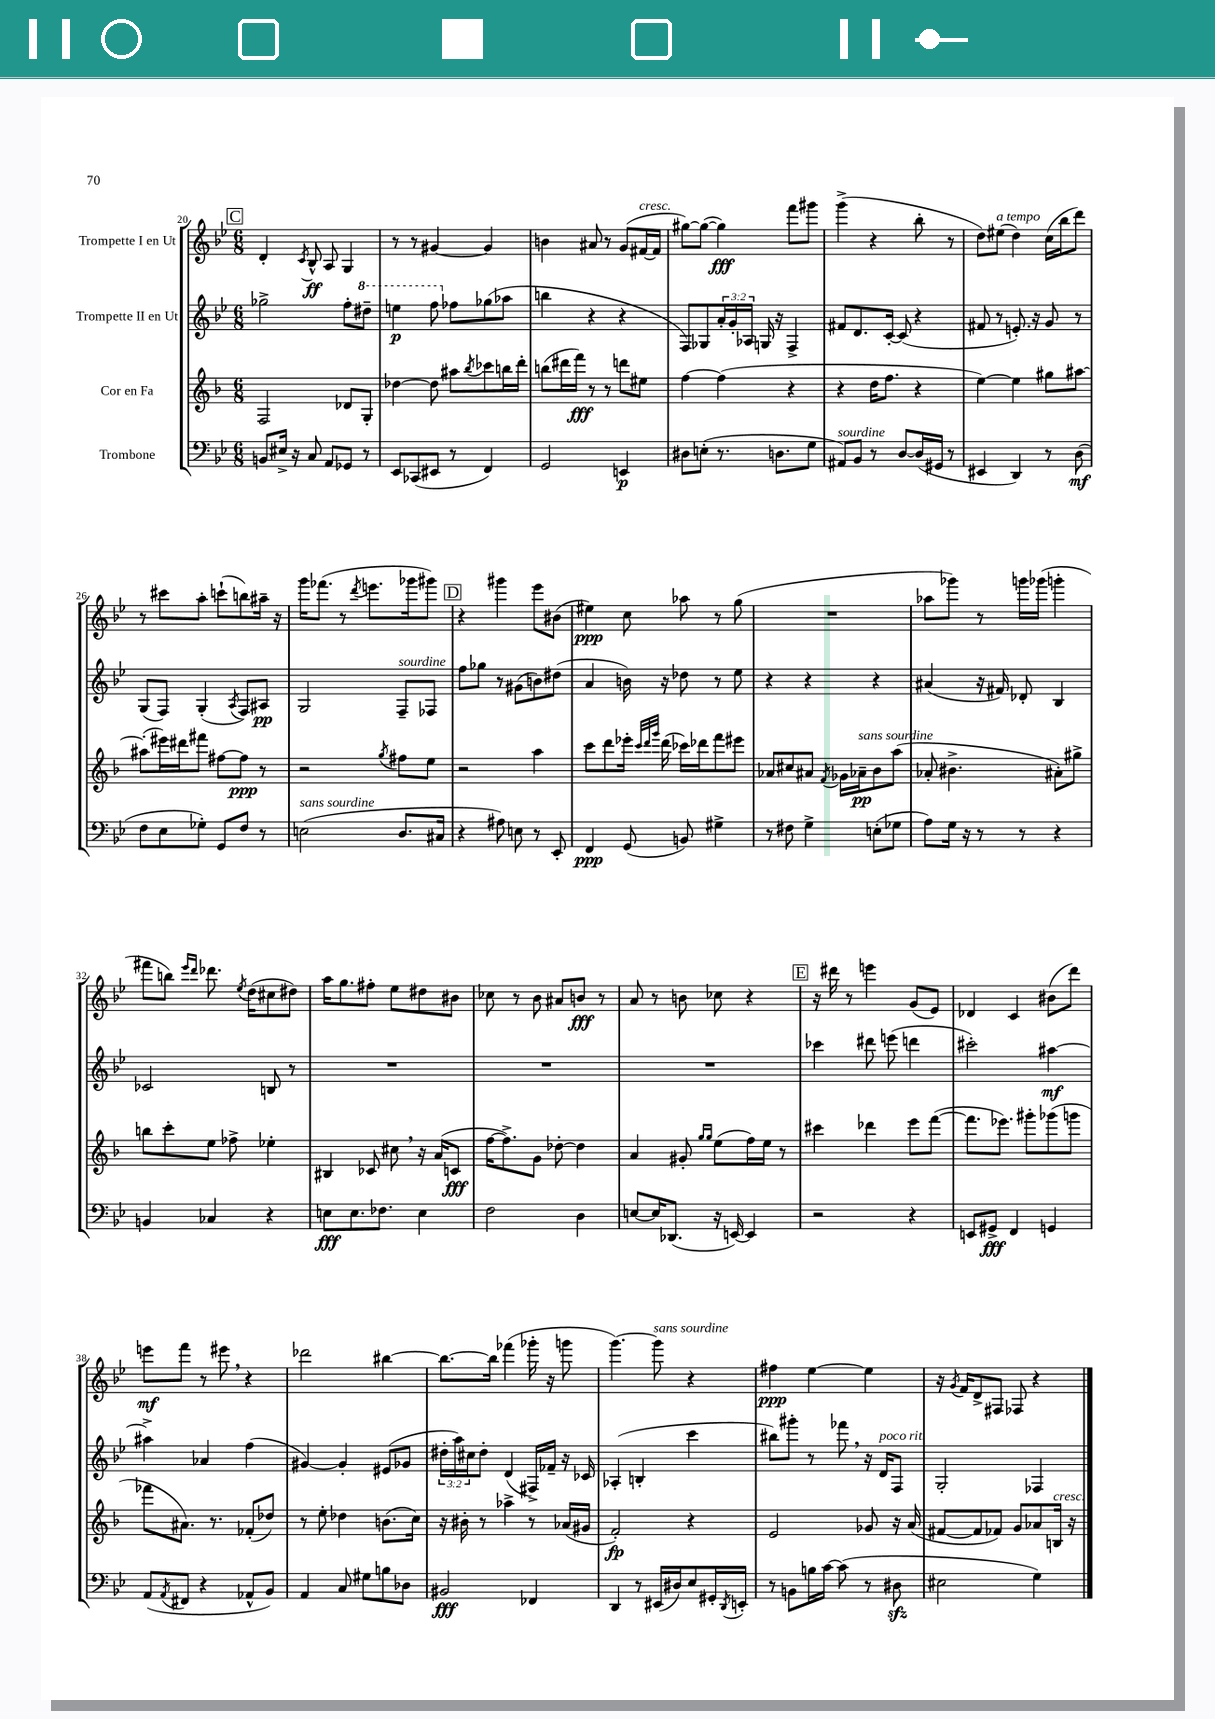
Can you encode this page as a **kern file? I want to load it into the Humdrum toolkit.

**kern	**dynam	**kern	**dynam	**kern	**dynam	**kern	**dynam
*part4	*part4	*part3	*part3	*part2	*part2	*part1	*part1
*staff4	*staff4	*staff3	*staff3	*staff2	*staff2	*staff1	*staff1
*I"Trombone	*	*I"Cor en Fa	*	*I"Trompette II en Ut	*	*I"Trompette I en Ut	*
*clefF4	*	*clefG2	*	*clefG2	*	*clefG2	*
*k[b-e-]	*	*k[b-]	*	*k[b-e-]	*	*k[b-e-]	*
*M6/8	*	*M6/8	*	*M6/8	*	*M6/8	*
!!LO:REH:place=s1:t=C
=20	=20	=20	=20	=20	=20	=20	=20
8BBn/L	.	2F/	.	2gg-X^\	.	4d'/	.
16E#X^/Jk	.	.	.	.	.	.	.
16r	.	.	.	.	.	.	.
.	.	.	.	.	.	8qc/	.
8C/	.	.	.	.	.	8B-^^/	ff
8AA/L	.	.	.	.	.	8A/	.
8GG-X/J	.	8d-X/L	.	8ff'\L	.	4G/	.
*	*	*	*	*8va	*	*	*
8r	.	8G'/J	.	8ddd#X~\J	.	.	.
=21	=21	=21	=21	=21	=21	=21	=21
8EE-/L	.	[4dd-X\	.	4eeen\	p	8r	.
(8CC-X/	.	.	.	.	.	8r	.
8EE#X/J	.	8dd-\]	.	8fff\	.	[4g#X/	.
*	*	*	*	*X8va	*	*	*
8r	.	8aa#X\L	.	8ff-X\L	.	.	.
.	.	8qbb-/	.	.	.	.	.
4FF/)	.	8ccc-X\	.	(8gg-X\	.	4g#/]	.
.	.	16bbn\L	.	8aa-X\J	.	.	.
.	.	16ddd'\JJ	.	.	.	.	.
=22	=22	=22	=22	=22	=22	=22	=22
2GG/	.	(8bbn\L	.	4bbn\	.	4bn\	.
.	.	16ddd#X\L	.	.	.	.	.
.	.	16fff\JJ)	fff	.	.	.	.
.	.	8r	.	4r	.	8a#X/	.
.	.	8r	.	.	.	8r	.
4EEn/	p	8dddn\L	.	4r	.	(8g/L	.
!	!	!	!	!	!	!LO:TX:a:i:t=cresc.	!
.	.	8ee#X\J	.	.	.	[16f#X/L	.
.	.	.	.	.	.	16f#/JJ]	.
=23	=23	=23	=23	=23	=23	=23	=23
8D#X\L	.	[4ff\	.	8F/L)	.	[8gg#X\L)	.
(8En'\J	.	.	.	8G-X/	.	(8gg#\J_	.
8.r	.	(4ff\]	.	24a'/L	.	4gg#\])	fff
.	.	.	.	24g'/	.	.	.
.	.	.	.	24A-X/JJ	.	.	.
.	.	.	.	16Gn/	.	.	.
8.Dn\L	.	.	.	16r	.	.	.
.	.	4r	.	4F^/	.	8fff\L	.
8G\J	.	.	.	.	.	8ggg#X\J	.
=24	=24	=24	=24	=24	=24	=24	=24
!LO:TX:a:i:t=sourdine	!	!	!	!	!	!	!
8AA#X/L)	.	4r	.	8f#X/L	.	(4ggg^\	.
8BB-/J	.	.	.	8.d/	.	.	.
8r	.	16dd\KL	.	.	.	4r	.
.	.	8.ff\J	.	[16c'/Jk	.	.	.
[8D/L	.	.	.	(8c/]	.	.	.
(16D/L]	.	4r	.	4r	.	8bb-'\	.
16GG#X/JJ	.	.	.	.	.	.	.
8r	.	.	.	.	.	8r	.
=25	=25	=25	=25	=25	=25	=25	=25
4EE#X/	.	[4ee\)	.	8f#X/	.	8dd\L)	.
!	!	!	!	!	!	!LO:TX:a:i:t=a tempo	!
.	.	.	.	8r	.	(8ee#X\J	.
4DD/)	.	4ee\]	.	8.en'/)	.	4dd\)	.
.	.	.	.	16r	.	.	.
8r	.	8gg#X\L	.	8g/	.	(16cc\LL	.
.	.	.	.	.	.	16bb-\J	.
(8D\	mf	[8aa#X\J	.	8r	.	8ddd\J)	.
!!LO:LB:g=z
=26	=26	=26	=26	=26	=26	=26	=26
8F\L	.	(8aa#X'\L]	.	(8G/L	.	8r	.
8E-\	.	16eee#X\L)	.	8F/J)	.	8ccc#X\L	.
.	.	16ddd#X\J	.	.	.	.	.
8G-X'\J)	.	8fff#X\J	.	(4G'/	.	8aa'\J	.
8GG/L	.	[8ff#X\L	.	.	.	(8cccn`\L	.
.	.	.	.	8qA/	.	.	.
8F/J	.	8ff#\J]	ppp	8F/L)	.	8bbn\)	.
8r	.	8r	.	8A#X/J	pp	16aa#X~\Jk	.
.	.	.	.	.	.	16r	.
=27	=27	=27	=27	=27	=27	=27	=27
!LO:TX:a:i:t=sans sourdine	!	!	!	!	!	!	!
(2En\	.	2r	.	2G/	.	16ggg\KL	.
.	.	.	.	.	.	(8.fff-X\J	.
.	.	.	.	.	.	8r	.
.	.	.	.	.	.	8qddd/	.
.	.	.	.	.	.	8.eeen\L	.
.	.	8qgg/	.	.	.	.	.
!	!	!	!	!LO:TX:a:i:t=sourdine	!	!	!
8.D/L	.	8ff#X\L	.	8F~/L	.	.	.
.	.	.	.	.	.	16ggg-X\k	.
.	.	8ee\J	.	8F-X/J	.	8ggg#X\J)	.
16C#X/Jk	.	.	.	.	.	.	.
!!LO:REH:place=s1:t=D
=28	=28	=28	=28	=28	=28	=28	=28
4r	.	2r	.	8ff\L	.	4r	.
.	.	.	.	8gg-X\J	.	.	.
8A#X\)	.	.	.	8r	.	4ggg#X\	.
8En\	.	.	.	(8g#X\L	.	.	.
8r	.	4aa\	.	8bn\)	.	8eee-\L	.
8EE-'/	.	.	.	(8dd#X\J	.	(8b#X\J	.
=29	=29	=29	=29	=29	=29	=29	=29
4FF/	ppp	8ccc\L	.	4a/	.	4ee#X\)	ppp
.	.	8ddd\	.	.	.	.	.
(8GG/	.	16eee-X'\Jk	.	16bn\)	.	8cc\	.
.	.	32qqccc/LLL	.	.	.	.	.
.	.	32qqddd/	.	.	.	.	.
.	.	32qqggg/JJJ	.	.	.	.	.
.	.	(16ddd\	.	16r	.	.	.
8BBn/)	.	16ccc-X\LL)	.	8dd-X\	.	8aa-X\	.
.	.	16ddd-X\J	.	.	.	.	.
4G#X^\	.	8fff\	.	8r	.	8r	.
.	.	8eee#X\J	.	8ee-\	.	(8gg\	.
=30	=30	=30	=30	=30	=30	=30	=30
8r	.	8a-X/L	.	4r	.	2.r	.
8F#X\	.	8cc#X/	.	.	.	.	.
4G^\	.	8a#X/J	.	4r	.	.	.
.	.	8qf/	.	.	.	.	.
.	.	16g-X\LL	.	.	.	.	.
!	!	!LO:TX:a:i:t=sans sourdine	!	!	!	!	!
.	.	16a-X~\J	pp	.	.	.	.
(8En'\L	.	8b-\	.	4r	.	.	.
8G-X\J	.	(8aa\J	.	.	.	.	.
=31	=31	=31	=31	=31	=31	=31	=31
8A\L)	.	8a-X'/	.	(4a#X/	.	8aa-X\L	.
16G\Jk	.	4.b#X^\	.	.	.	8ggg-X\J)	.
16r	.	.	.	.	.	.	.
8r	.	.	.	16r	.	8r	.
.	.	.	.	16f#X/)	.	.	.
8r	.	.	.	8d-X'/	.	16gggn\LL	.
.	.	.	.	.	.	(16ggg-X\JJ	.
4r	.	8a#X'\L)	.	4B-/	.	4gggn'\	.
.	.	8gg#X^\J	.	.	.	.	.
!!LO:LB:g=z
=32	=32	=32	=32	=32	=32	=32	=32
4BBn/	.	8bbn\L	.	2c-X/	.	8fff#X\L	.
.	.	8ccc'\	.	.	.	8bbn\J)	.
.	.	.	.	.	.	16qqeee-/LL	.
.	.	.	.	.	.	16qqddd/JJ	.
4C-X/	.	8ee\J	.	.	.	8.ddd-X\	.
.	.	8ff-X^\	.	.	.	.	.
.	.	.	.	.	.	8qee-/	.
.	.	.	.	.	.	(16dd\KL	.
4r	.	4ee-X'\	.	8Bn/	.	8cc#X\	.
.	.	.	.	8r	.	8dd#X\J)	.
=33	=33	=33	=33	=33	=33	=33	=33
8En\L	fff	4B#X/	.	2.r	.	16aa\KL	.
.	.	.	.	.	.	8.gg\	.
8.E\	.	.	.	.	.	.	.
.	.	8c-X/	.	.	.	8ff#X'\J	.
8.F-X\J	.	.	.	.	.	.	.
.	.	8cc#X,\	.	.	.	8ee-\L	.
4E\	.	16r	.	.	.	8dd#X\	.
.	.	(16a/KL	.	.	.	.	.
.	.	8cn/J	fff	.	.	8b#X\J	.
=34	=34	=34	=34	=34	=34	=34	=34
2F\	.	[16ff\KL	.	2.r	.	8cc-X\	.
.	.	8.ff^\])	.	.	.	.	.
.	.	.	.	.	.	8r	.
.	.	8g\J	.	.	.	8b-\	.
.	.	[8dd-X'\	.	.	.	8a#X/L	.
4D\	.	4dd-\]	.	.	.	8bn/J	fff
.	.	.	.	.	.	8r	.
=35	=35	=35	=35	=35	=35	=35	=35
[8En/L	.	4a/	.	2.r	.	8a/	.
16E/K]	.	.	.	.	.	8r	.
(8.DD-X/J	.	.	.	.	.	.	.
.	.	8g#X'/	.	.	.	8bn\	.
.	.	16qqgg/LL	.	.	.	.	.
.	.	16qqgg/JJ	.	.	.	.	.
16r	.	(8ee\L	.	.	.	8cc-X\	.
[16EEn/)	.	.	.	.	.	.	.
4EE/]	.	16ff\L)	.	.	.	4r	.
.	.	16ee\JJ	.	.	.	.	.
.	.	8r	.	.	.	.	.
!!LO:REH:place=s1:t=E
=36	=36	=36	=36	=36	=36	=36	=36
2r	.	4ccc#X\	.	4ccc-X\	.	16r	.
.	.	.	.	.	.	16ddd#X\	.
.	.	.	.	.	.	8r	.
.	.	4ddd-X\	.	8ddd#X\	.	4eeen\	.
.	.	.	.	(8eeen\	.	.	.
4r	.	8eee\L	.	4dddn\	.	(8g/L	.
.	.	([8fff\J	.	.	.	8e-/J)	.
=37	=37	=37	=37	=37	=37	=37	=37
8EEn/L	.	8.fff\L]	.	2ccc#X'\)	.	4d-X/	.
8GG#X^/J	fff	.	.	.	.	.	.
.	.	8.eee-X\J)	.	.	.	.	.
4FF/	.	.	.	.	.	4c/	.
.	.	8ggg#X'\L	.	.	.	.	.
4GGn/	.	(8ggg-X\	.	[4aa#X\	mf	(8b#X\L	.
.	.	8gggn\J	.	.	.	8ddd\J)	.
!!LO:LB:g=z
=38	=38	=38	=38	=38	=38	=38	=38
(8AA/L	.	8fff-X\L	.	4aa#X^\]	.	8eeen\L	mf
8qAA/	.	.	.	.	.	.	.
8FF#X/J	.	8.a#X\J)	.	.	.	8fff\J	.
4r	.	.	.	4a-X/	.	8r	.
.	.	8.r	.	.	.	.	.
.	.	.	.	.	.	8eee#X,\	.
8AA-X^^/L	.	(8f-X'/L	.	(4ff\	.	4r	.
8BB-/J)	.	8dd-X/J)	.	.	.	.	.
=39	=39	=39	=39	=39	=39	=39	=39
4AA/	.	8r	.	[4g#X/)	.	2ddd-X\	.
.	.	8ee'\	.	.	.	.	.
8C/	.	4dd-X\	.	4g#'/]	.	.	.
8G#X\L	.	.	.	.	.	.	.
8Bn\	.	(8.bn\L	.	(8e#X/L	.	[4bb#X\	.
8D-X\J	.	.	.	8g-X/J	.	.	.
.	.	16cc\Jk)	.	.	.	.	.
=40	=40	=40	=40	=40	=40	=40	=40
2BB#X/	fff	16r	.	24dd#X'\LL	.	8.bb#\L_	.
.	.	.	.	24aa\)	.	.	.
.	.	16b#X'\	.	.	.	.	.
.	.	.	.	24cc#X\J	.	.	.
.	.	8r	.	8dd#'\J	.	.	.
.	.	.	.	.	.	16bb#\Jk]	.
.	.	4aa-X^\	.	(4d/	.	(4fff-X\	.
4FF-X/	.	8r	.	16F#X^/LL)	.	16ggg-X'\	.
.	.	.	.	16f-X~/JJ	.	16r	.
.	.	(16a-X/LL	.	16r	.	8gggn\	.
.	.	16g#X/JJ	.	16c-X/	.	.	.
=41	=41	=41	=41	=41	=41	=41	=41
4DD/	.	2f'/)	fp	(4A-X'/	.	[4.ggg\)	.
8r	.	.	.	4Bn'/	.	.	.
!	!	!	!	!	!	!LO:TX:a:i:t=sans sourdine	!
(16EE#X/LL	.	.	.	.	.	8ggg\]	.
16D#X/J)	.	.	.	.	.	.	.
8E-/	.	4r	.	4ccc\	.	4r	.
16GG#X'/L	.	.	.	.	.	.	.
8qDD/	.	.	.	.	.	.	.
16EEn'/JJ	.	.	.	.	.	.	.
=42	=42	=42	=42	=42	=42	=42	=42
8r	.	2e/	.	8bb#X\L)	.	4ff#X\	ppp
8BBn\L	.	.	.	8ggg#X'\J	.	.	.
16Bn\L	.	.	.	8r	.	[4ee-\	.
[16c\JJ	.	.	.	.	.	.	.
(8c\]	.	.	.	8fff-X,\	.	.	.
8r	.	8g-X/	.	16r	.	4ee-\]	.
!	!	!	!	!LO:TX:a:i:t=poco rit.	!	!	!
.	.	.	.	16d/KL	.	.	.
8D#Xzz\	.	16r	.	8F/J	.	.	.
.	.	(16a/	.	.	.	.	.
=43	=43	=43	=43	=43	=43	=43	=43
2E#X\	.	[8f#X/L	.	2G'/	.	16r	.
.	.	.	.	.	.	8qg/	.
.	.	.	.	.	.	16f/KL	.
.	.	8f#/]	.	.	.	8d^/	.
.	.	8f-X/J)	.	.	.	8F#X/J	.
.	.	8g/L	.	.	.	8F-X/	.
4G\)	.	8a-X/	.	4F-X/	.	4r	.
!	!	!LO:TX:a:i:t=cresc.	!	!	!	!	!
.	.	16Bn/Jk	.	.	.	.	.
.	.	16r	.	.	.	.	.
==	==	==	==	==	==	==	==
*-	*-	*-	*-	*-	*-	*-	*-
